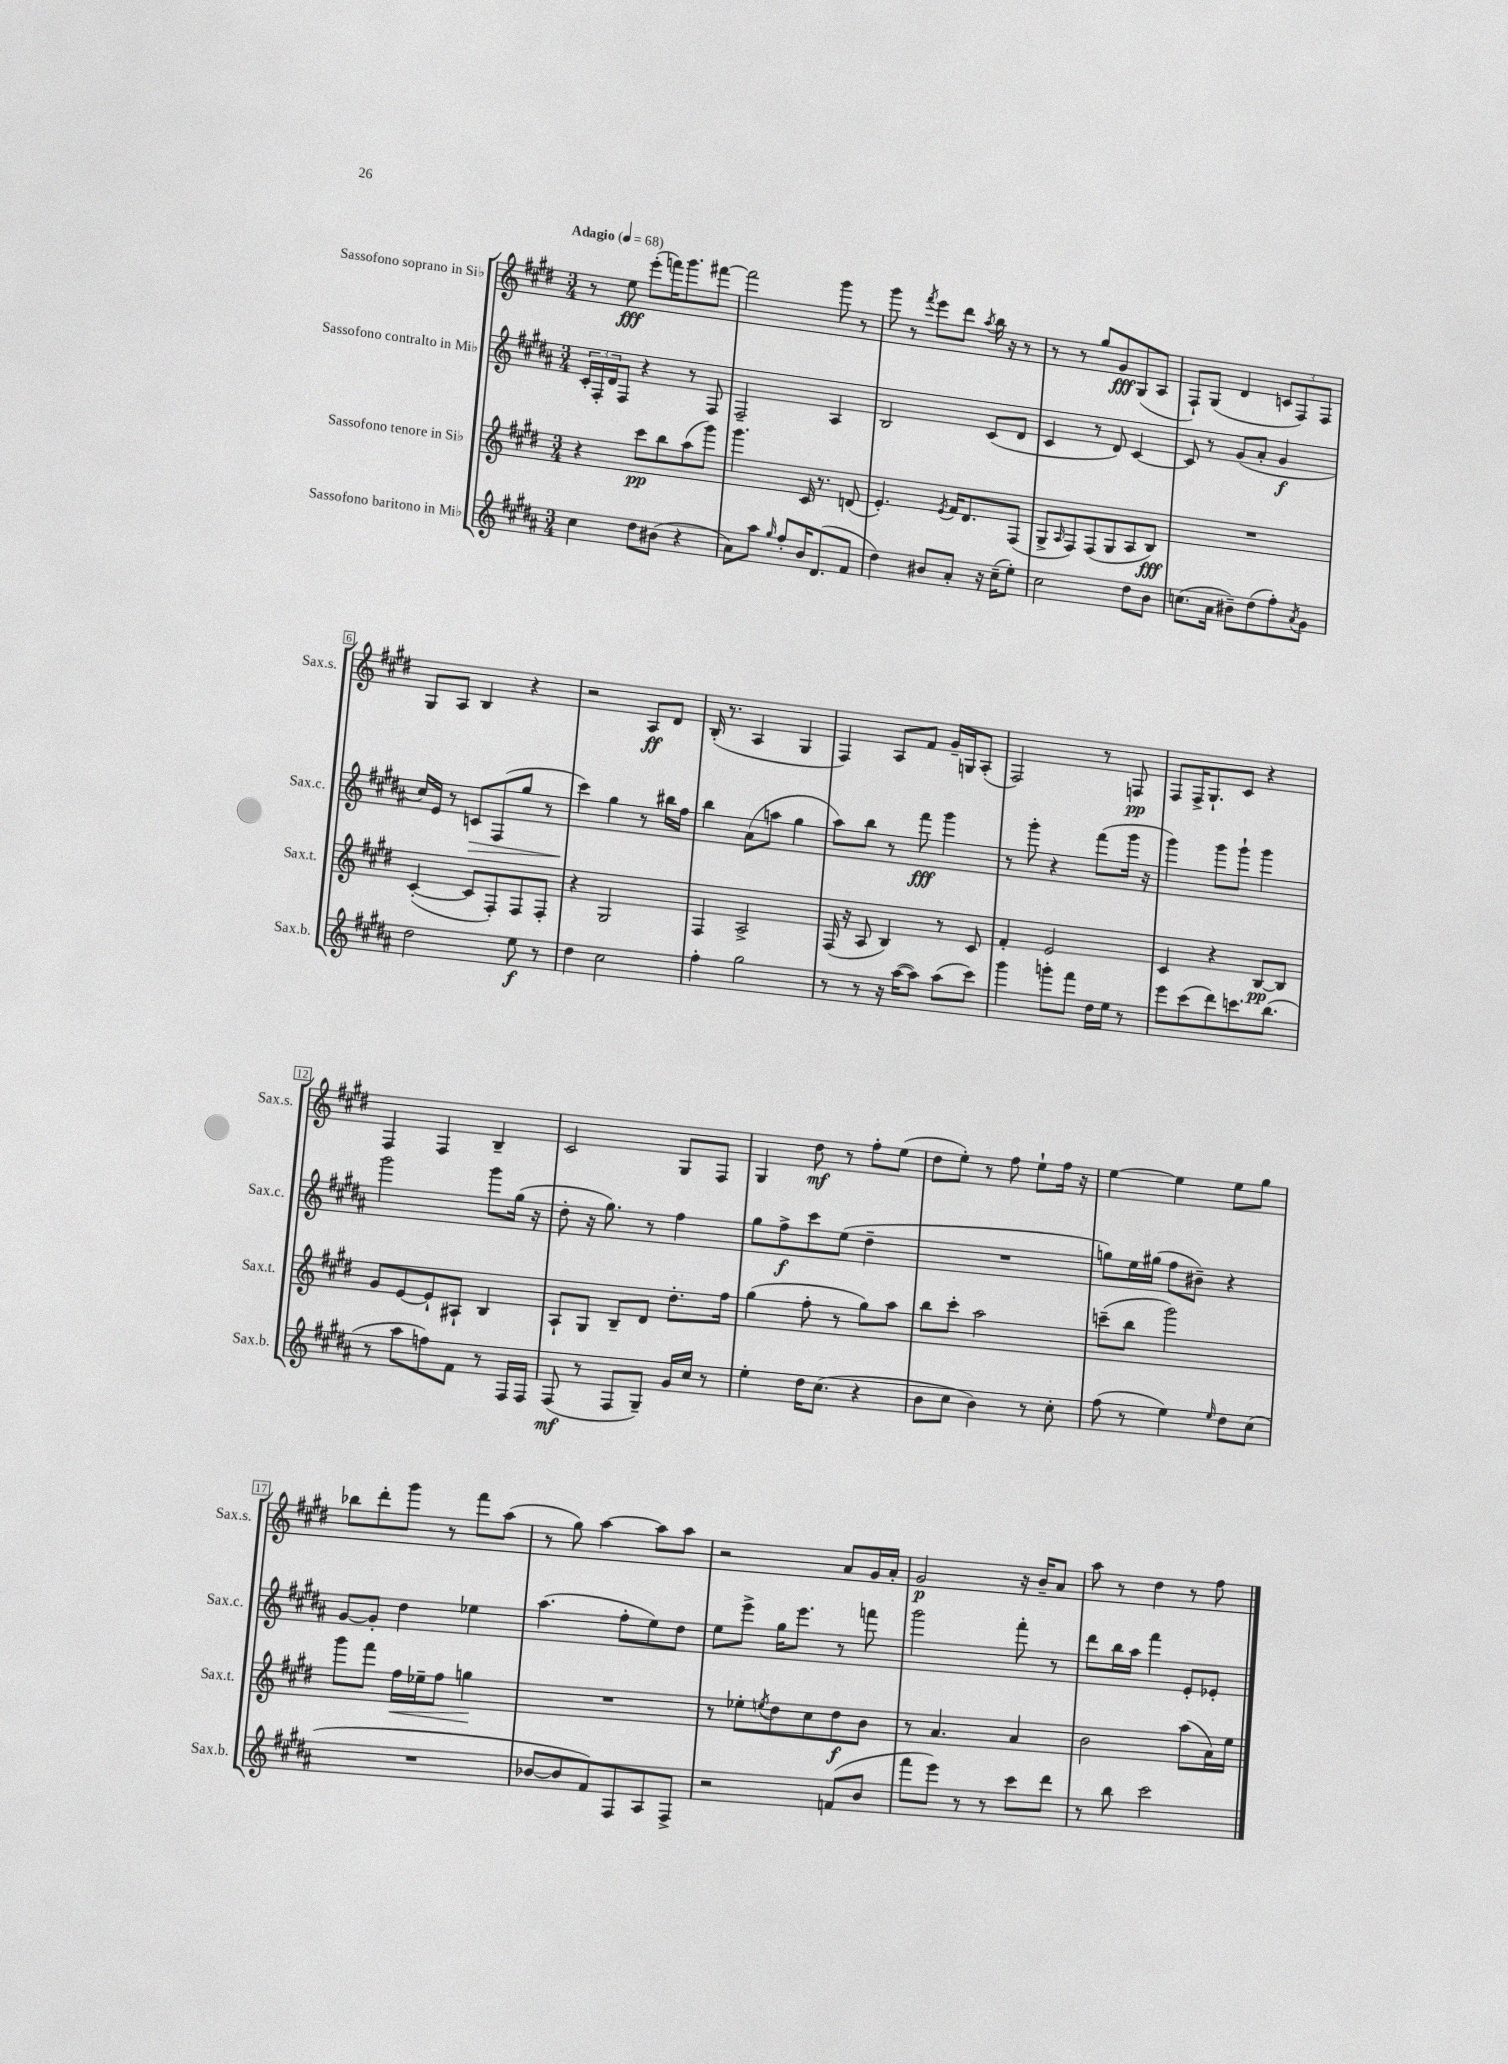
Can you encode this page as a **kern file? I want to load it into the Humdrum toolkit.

**kern	**kern	**kern	**kern
*staff4	*staff3	*staff2	*staff1
*clefG2	*clefG2	*clefG2	*clefG2
*k[f#c#g#d#a#]	*k[f#c#g#d#]	*k[f#c#g#d#a#]	*k[f#c#g#d#]
*M3/4	*M3/4	*M3/4	*M3/4
*MM68	*MM68	*MM68	*MM68
4cc#\	4r	24c#'/LL	8r
.	.	24F#'/	.
.	.	24d#/J	.
.	.	8F#/J	8ee\
8dd#\L	8ccc#\L	4r	(8eee'\L
(8b#\J	8bb\	.	16fff\K)
.	.	.	8.ggg#\
4r	(8aa\	8r	.
.	8ggg#\J)	8F#/	[8fff#\J
=	=	=	=
8a#\L)	4.ggg#\	2F#~/	2fff#\]
8aa#\J	.	.	.
16qqgg#/	.	.	.
8ff#'/L	.	.	.
16b/K	16c#/	.	.
(8.d#/	8.r	.	.
.	.	4A#/	8ggg#\
8f#/J	(8d/	.	8r
=	=	=	=
4dd#\)	4.e'/)	2B/	8ggg#\
.	.	.	8r
.	.	.	8qfff#/
8b#/L	.	.	8eee\L
.	8qe/	.	.
8a#'/J	16f#/LK	.	8ddd#\J
.	8.d#/	.	.
.	.	.	8qaa/
16r	.	(8c#/L	16bb\
(16cc#~\LK	.	.	16r
8ee'\J)	(8F#/J	8d#/J	8r
=	=	=	=
2cc#\	8G#^/L	4c#/	8r
.	16qqA/	.	.
.	8F#/)	.	8r
.	(8F#/	8r	8gg#/L
.	8G#/	8d#/)	8g#/
8dd#\L	8A/	[4c#/	(8G#/
8b\J	8B/J)	.	8A/J
=	=	=	=
(8.cc\L	2.r	8c#/]	8F#`/L)
.	.	8r	(8G#/J
16a#\Jk	.	.	.
8b#~\L)	.	(8g#/L	4d#/
(8dd#\	.	8a#'/J	.
8ff#'\)	.	4g#/	12c/L
.	.	.	12F#/)
8qa#/	.	.	.
8g#\J	.	.	.
.	.	.	12F#/J
=	=	=	=
2dd#\	([4c#'/	16cc#/LL)	8G#/L
.	.	16e/JJ	.
.	.	8r	8A/J
.	8c#/]L	8c/L	4B/
.	8F#'/)	(8F#/	.
8ee\	8F#/	8gg#/J	4r
8r	8F#'/J	8r	.
=	=	=	=
4dd#\	4r	4ccc#\)	2r
2cc#\	2G#/	4gg#\	.
.	.	8r	8A/L
.	.	16bb#\LL	8d#/J
.	.	16ff#\JJ	.
=	=	=	=
4ff#'\	4F#/	4bb\	(16B'/
.	.	.	8.r
2gg#\	2A^/	(8a#\L	4A/
.	.	8aa\J	.
.	.	4gg#\	4G#/
=	=	=	=
8r	(16F#/	8aa#\L)	4F#/)
.	16r	.	.
8r	8A/	8bb\J	.
16r	4B/)	8r	8A/L
([16aa#\LK	.	.	.
8aa#\]J)	.	8fff#\	8f#/J
(8aa#\L	8r	4ggg#\	16g#~/LL
.	.	.	16G/J
8ccc#\J)	8c#/	.	(8A'/J
=	=	=	=
4ggg#\	4f#'/	8r	2F#/)
.	.	8ggg#'\	.
8ggg'\L	2e/	4r	.
8fff#\J	.	.	.
16dd#\LL	.	(8fff#\L	8r
16ee\JJ	.	.	.
8r	.	16ggg#\Jk	8F/
.	.	16r	.
=	=	=	=
8eee\L	4c#/	4ggg#\)	8F#/L
(8ccc#\	.	.	16F#^/K
.	.	.	8.G#`/
8ddd#\)	4r	8ggg#\L	.
8.ccc\	.	8ggg#`\J	8c#/J
.	[8B/L	4ggg#\	4r
(8.bb\J	.	.	.
.	8B/]J	.	.
=	=	=	=
8r	8g#/L	2ggg#\	4F#/
8aa#\L	[8e/	.	.
8ff\)	8e`/]	.	4F#/
8f#\J	8A#`/J	.	.
8r	4B/	8ggg#\L	4B~/
16F#/LL	.	(16gg#\Jk	.
16F#/JJ	.	16r	.
=	=	=	=
(8F#/	8A`/L	8dd#'\	2c#/
8r	8G#/J	16r	.
.	.	8.gg#\)	.
8F#/L	8B~/L	.	.
8G#~/J)	8d#/J	8r	.
16g#/LL	8.dd#'\L	4ff#\	8G#/L
16cc#/JJ	.	.	.
8r	.	.	8F#/J
.	16ff#\Jk	.	.
=	=	=	=
4ee'\	(4gg#\	8gg#\L	4G#/
.	.	8ff#^\	.
16dd#\LK	8ff#'\	8ccc#\	8dd#\
(8.cc#\J	.	.	.
.	8r	(8ee\J	8r
4r	8gg#\L)	4dd#~\	8ff#'\L
.	8aa\J	.	(8ee\J
=	=	=	=
8b\L	8bb\L	2.r	8dd#\L
8cc#\J	8ccc#'\J	.	8ee'\J)
4b\)	2aa\	.	8r
.	.	.	8ff#\
8r	.	.	8ee`\L
8cc#'\	.	.	16ff#\Jk
.	.	.	16r
=	=	=	=
(8ff#\	(8ccc~\L	8gg\L)	[4ee\
8r	8bb\J	16ee\L	.
.	.	(16gg#\JJ	.
4ee\)	2ggg#\)	8ff#\L	4ee\]
.	.	8b#~\J)	.
16qqee/	.	.	.
8dd#\L	.	4r	8ee\L
(8cc#\J	.	.	8gg#\J
=	=	=	=
2.r	8ggg#\L	[8g#/L	8bb-\L
.	8fff#\J	8g#'/]J	8ddd#'\
.	16ff#\LL	4dd#\	8ggg#\J
.	16ee-~\J	.	.
.	8ff#\J	.	8r
.	4gg\	4ee-\	8fff#\L
.	.	.	(8aa\J
=	=	=	=
[8b-/L	2.r	(4.aa#\	8r
8b-/]	.	.	8gg#\)
8f#/)	.	.	[4aa\
8F#/	.	8ff#'\L	.
8A#/	.	8ee\)	8aa\]L
8F#^/J	.	8dd#\J	8aa\J
=	=	=	=
2r	8r	8ee\L	2r
.	8ee-'\L	8eee^\J	.
.	8qee/	.	.
.	8dd#\	16gg#\LK	.
.	.	8.eee\J	.
.	8cc#\	.	.
(8f/L	8dd#\	8r	8a/L
8b/J	8b\J	8fff\	16g#/L
.	.	.	16a'/JJ
=	=	=	=
8fff#\L	8r	2ggg#\	2g#/
8eee\J)	4.a/	.	.
8r	.	.	.
8r	.	.	.
8ccc#\L	4a/	8fff#'\	16r
.	.	.	16b~/LK
8ddd#\J	.	8r	8a/J
=	=	=	=
8r	2b\	8ddd#\L	8aa\
8bb\	.	16bb\L	8r
.	.	16aa#\JJ	.
2ccc#\	.	4fff#\	4dd#\
.	(8aa\L	8e'/L	8r
.	16a\L)	8e-'/J	8ff#\
.	16ee\JJ	.	.
==	==	==	==
*-	*-	*-	*-
